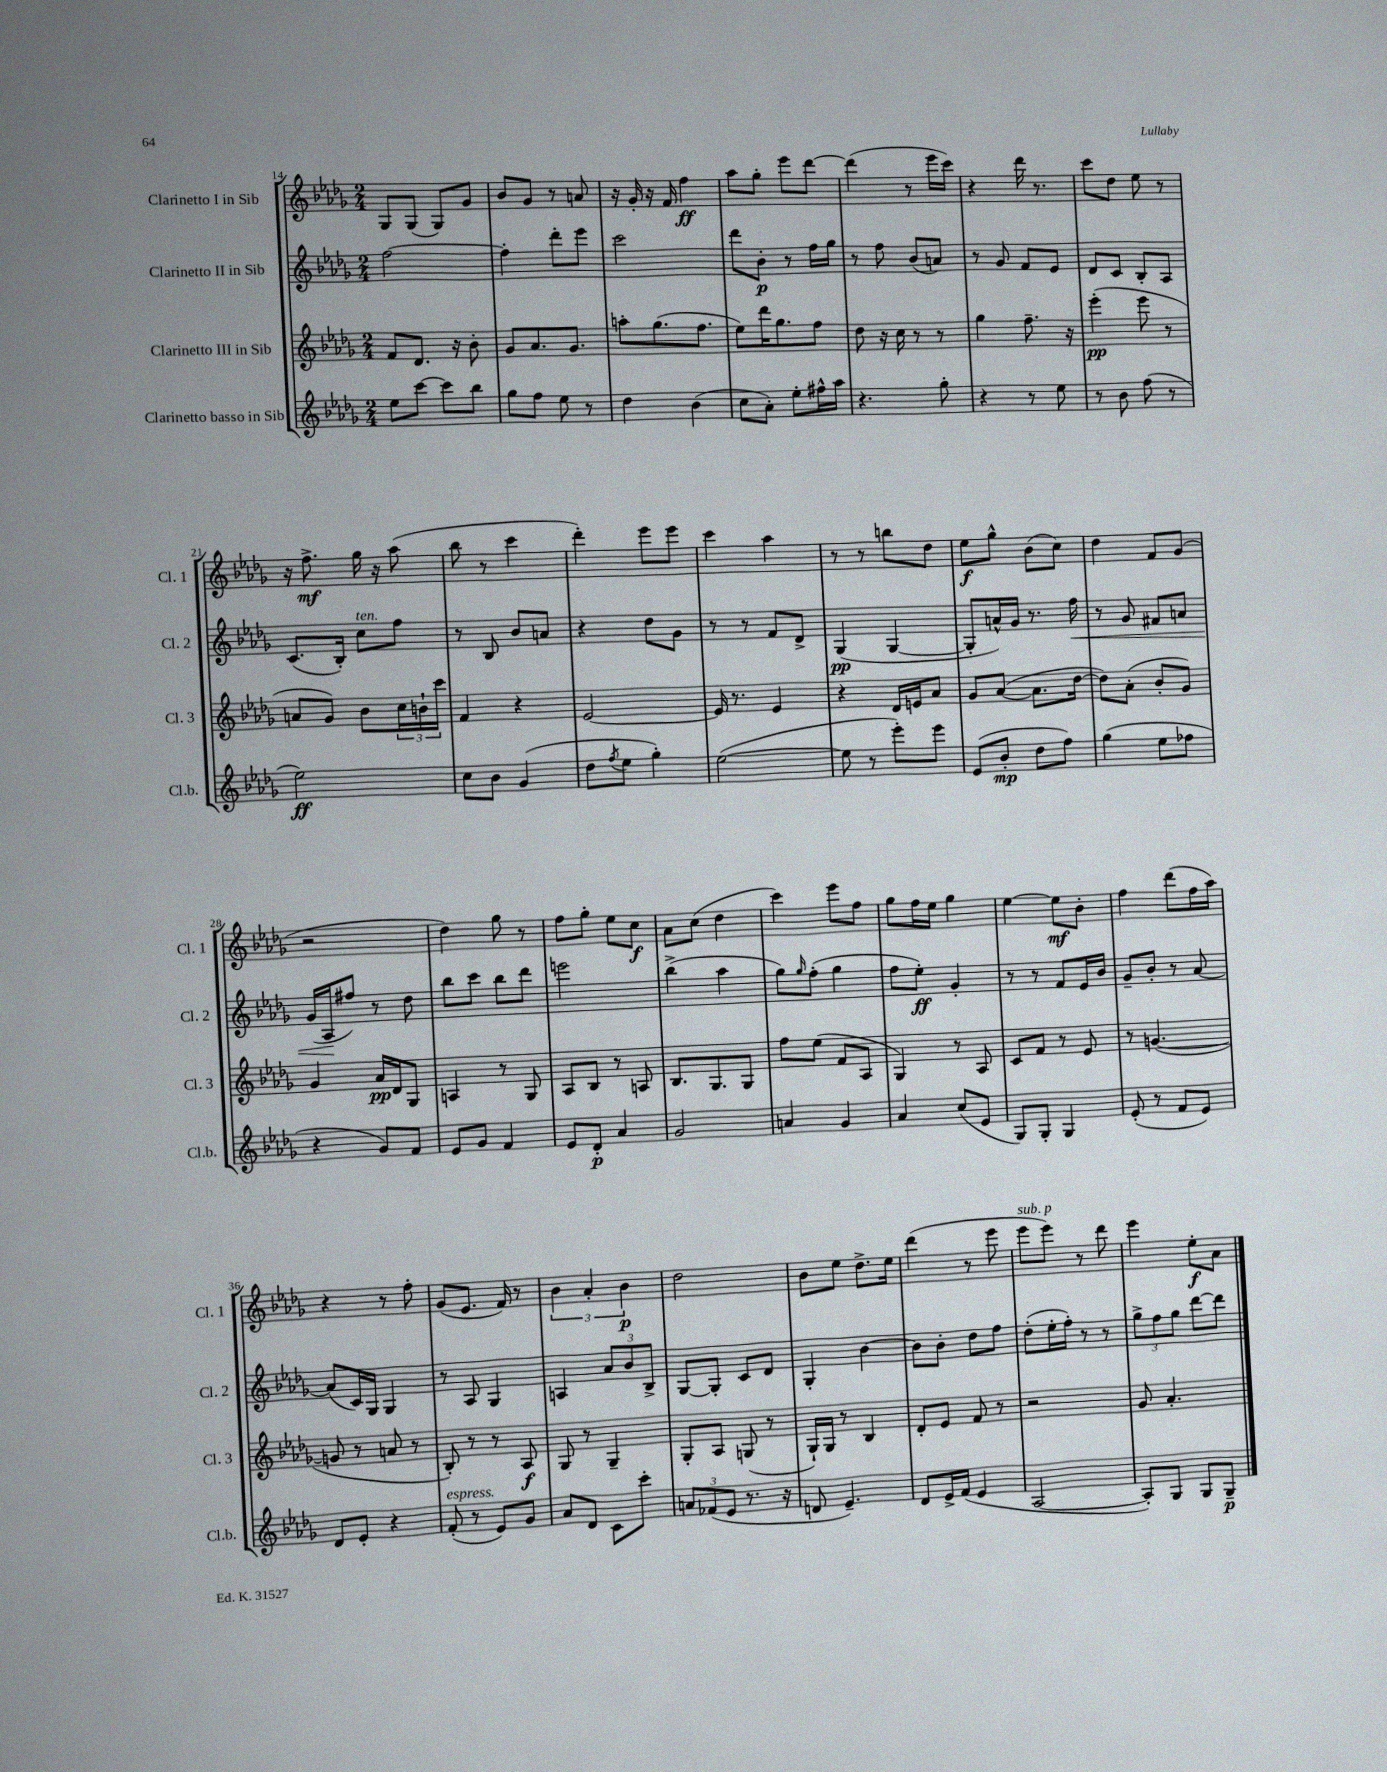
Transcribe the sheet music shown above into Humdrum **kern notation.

**kern	**kern	**kern	**kern
*staff4	*staff3	*staff2	*staff1
*clefG2	*clefG2	*clefG2	*clefG2
*k[b-e-a-d-g-]	*k[b-e-a-d-g-]	*k[b-e-a-d-g-]	*k[b-e-a-d-g-]
*M2/4	*M2/4	*M2/4	*M2/4
8ee-	8f	[2ff	8G-
[8ccc	8.d-	.	(8G-
8ccc]	.	.	8G-)
.	16r	.	.
8bb-	8b-'	.	8g-
=	=	=	=
8gg-	8g-	4ff']	8b-
8ff	8.a-	.	8g-
8ee-	.	8ddd-'	8r
.	8.g-	.	.
8r	.	8eee-	8a
=	=	=	=
4dd-	8aa'	2ccc	16r
.	.	.	16g-'
.	(8.gg-	.	16r
.	.	.	16f
(4b-	.	.	4ff
.	8.ff	.	.
=	=	=	=
8cc	8ee-)	8ddd-	8aa-
8a-')	16ddd-	8b-'	8gg-'
.	8.gg-	.	.
8ee-'	.	8r	8eee-
16ff#^^	8ff	16ff	[8ddd-
16aa-	.	16gg-	.
=	=	=	=
4.r	8dd-	8r	(4ddd-]
.	16r	8ff	.
.	16cc	.	.
.	8r	(8b-	8r
8gg-'	8r	8a)	16eee-
.	.	.	16ccc)
=	=	=	=
4r	4gg-	8r	4r
.	.	8g-	.
8r	8.ff~	8f	16ddd-
.	.	.	8.r
8ee-	.	8e-	.
.	16r	.	.
=	=	=	=
8r	(4eee-'	8d-	8ccc
8b-	.	8c	8dd-
(8ff	8eee-	8B-'	8ee-
8r	8r	8A-	8r
=	=	=	=
2ee-)	8a	(8.c	16r
.	.	.	8.ff^
.	8g-)	.	.
.	.	16B-')	.
.	8b-	8cc	16gg-
.	.	.	16r
.	24cc	8ff	(8aa-
.	24b`	.	.
.	24ccc	.	.
=	=	=	=
8cc	4f	8r	8bb-
8b-	.	8B-	8r
(4g-	4r	8b-	4ccc
.	.	8a	.
=	=	=	=
8dd-	[2e-	4r	4ddd-')
8qff	.	.	.
8ee-	.	.	.
4gg-')	.	8dd-	8eee-
.	.	8g-	8eee-
=	=	=	=
([2ee-	16e-]	8r	4ccc
.	8.r	.	.
.	.	8r	.
.	4e-	8f	4aa-
.	.	8d-^	.
=	=	=	=
8ee-]	4r	(4G-	8r
8r	.	.	8r
8eee-')	16d-	[4G-	8bb
.	16e	.	.
8eee-	8a-	.	8dd-
=	=	=	=
(8e-	8g-	8G-']	8ee-
8b-'	([8a-	16a^^)	8gg-^^
.	.	16g-	.
8dd-	8.a-]	8.r	(8b-
8ff)	.	.	8cc)
.	[16dd-	16ff	.
=	=	=	=
(4gg-	8dd-])	8r	4dd-
.	(8a-'	8g-	.
8ee-	8b-'	8f#	8f
8ff-	8g-)	8a	(8g-
=	=	=	=
4r	4g-	(16g-	2r
.	.	16A-	.
.	.	8ff#)	.
8g-)	16a-	8r	.
.	16d-	.	.
8f	8G-	8dd-	.
=	=	=	=
8e-	4A	8bb-	4dd-)
8g-	.	8ccc	.
4f	8r	8bb-	8gg-
.	8G-	8ddd-	8r
=	=	=	=
8e-	8A-	2eee	8ff
8d-'	8B-	.	8gg-'
4a-	8r	.	8ee-
.	8A	.	8cc
=	=	=	=
2g-	8.B-	(4bb-^	8a-
.	.	.	(8cc
.	8.G-	.	.
.	.	4aa-	4dd-
.	8G-	.	.
=	=	=	=
4a	8ff	8gg-)	4ccc)
.	.	16qqgg-	.
.	(8ee-	(8ff'	.
4g-	8f	4gg-	8eee-
.	8A-	.	8ff
=	=	=	=
4a-	4G-)	8ff	8gg-
.	.	8ee-')	16ff
.	.	.	16ee-
(8cc	8r	4g-'	4gg-
8e-	8A-	.	.
=	=	=	=
8G-)	8c	8r	[4ee-
8G-'	8f	8r	.
4G-	8r	8f	8ee-]
.	8e-	16e-	8b-'
.	.	16b-	.
=	=	=	=
(8e-'	8r	8g-~	4ff
8r	([4.g	8b-'	.
8f	.	8r	(8ddd-
8e-)	.	[8a-	16ff
.	.	.	16aa-)
=	=	=	=
8d-	8g]	(8a-]	4r
8e-'	8r	16c)	.
.	.	16G-	.
4r	8a	4G-	8r
.	8r	.	8ff'
=	=	=	=
(8f'	8B-')	8r	(8g-
8r	8r	8A-	8.e-
8e-)	8r	4G-	.
.	.	.	16f)
8g-	8A-	.	8r
=	=	=	=
8a-	8G-	4A	6b-
8d-	8r	.	.
.	.	.	6a-'
8c	4G-~	12a-	.
.	.	12b-	6b-
8ccc'	.	.	.
.	.	12B-^	.
=	=	=	=
12a	8G-'	[8G-	2dd-
(12f-	.	.	.
.	8A-	8G-']	.
12e-	.	.	.
8.r	(8G	8c	.
.	8r	8d-	.
16r	.	.	.
=	=	=	=
8d	16G-`)	4G-'	8b-
.	16G-	.	.
4.e-~)	8r	.	8ee-
.	4B-	[4b-	8.dd-^
.	.	.	16ee-
=	=	=	=
8d-	8d-'	8b-]	(4ddd-
16e-^	8e-	8b-'	.
(16f	.	.	.
4e-	8f	8dd-	8r
.	8r	8ff	8eee-
=	=	=	=
[2A-	2r	(8dd-'	8eee-
.	.	16ee-'	8eee-)
.	.	16ff')	.
.	.	8r	8r
.	.	8r	8ddd-
=	=	=	=
8A-'])	8g-	12gg-^	4eee-
.	.	12ff	.
8G-	4.a-'	.	.
.	.	12gg-	.
8G-	.	[8ddd-	8ee-'
8G-~	.	8ddd-]	8a-
==	==	==	==
*-	*-	*-	*-
